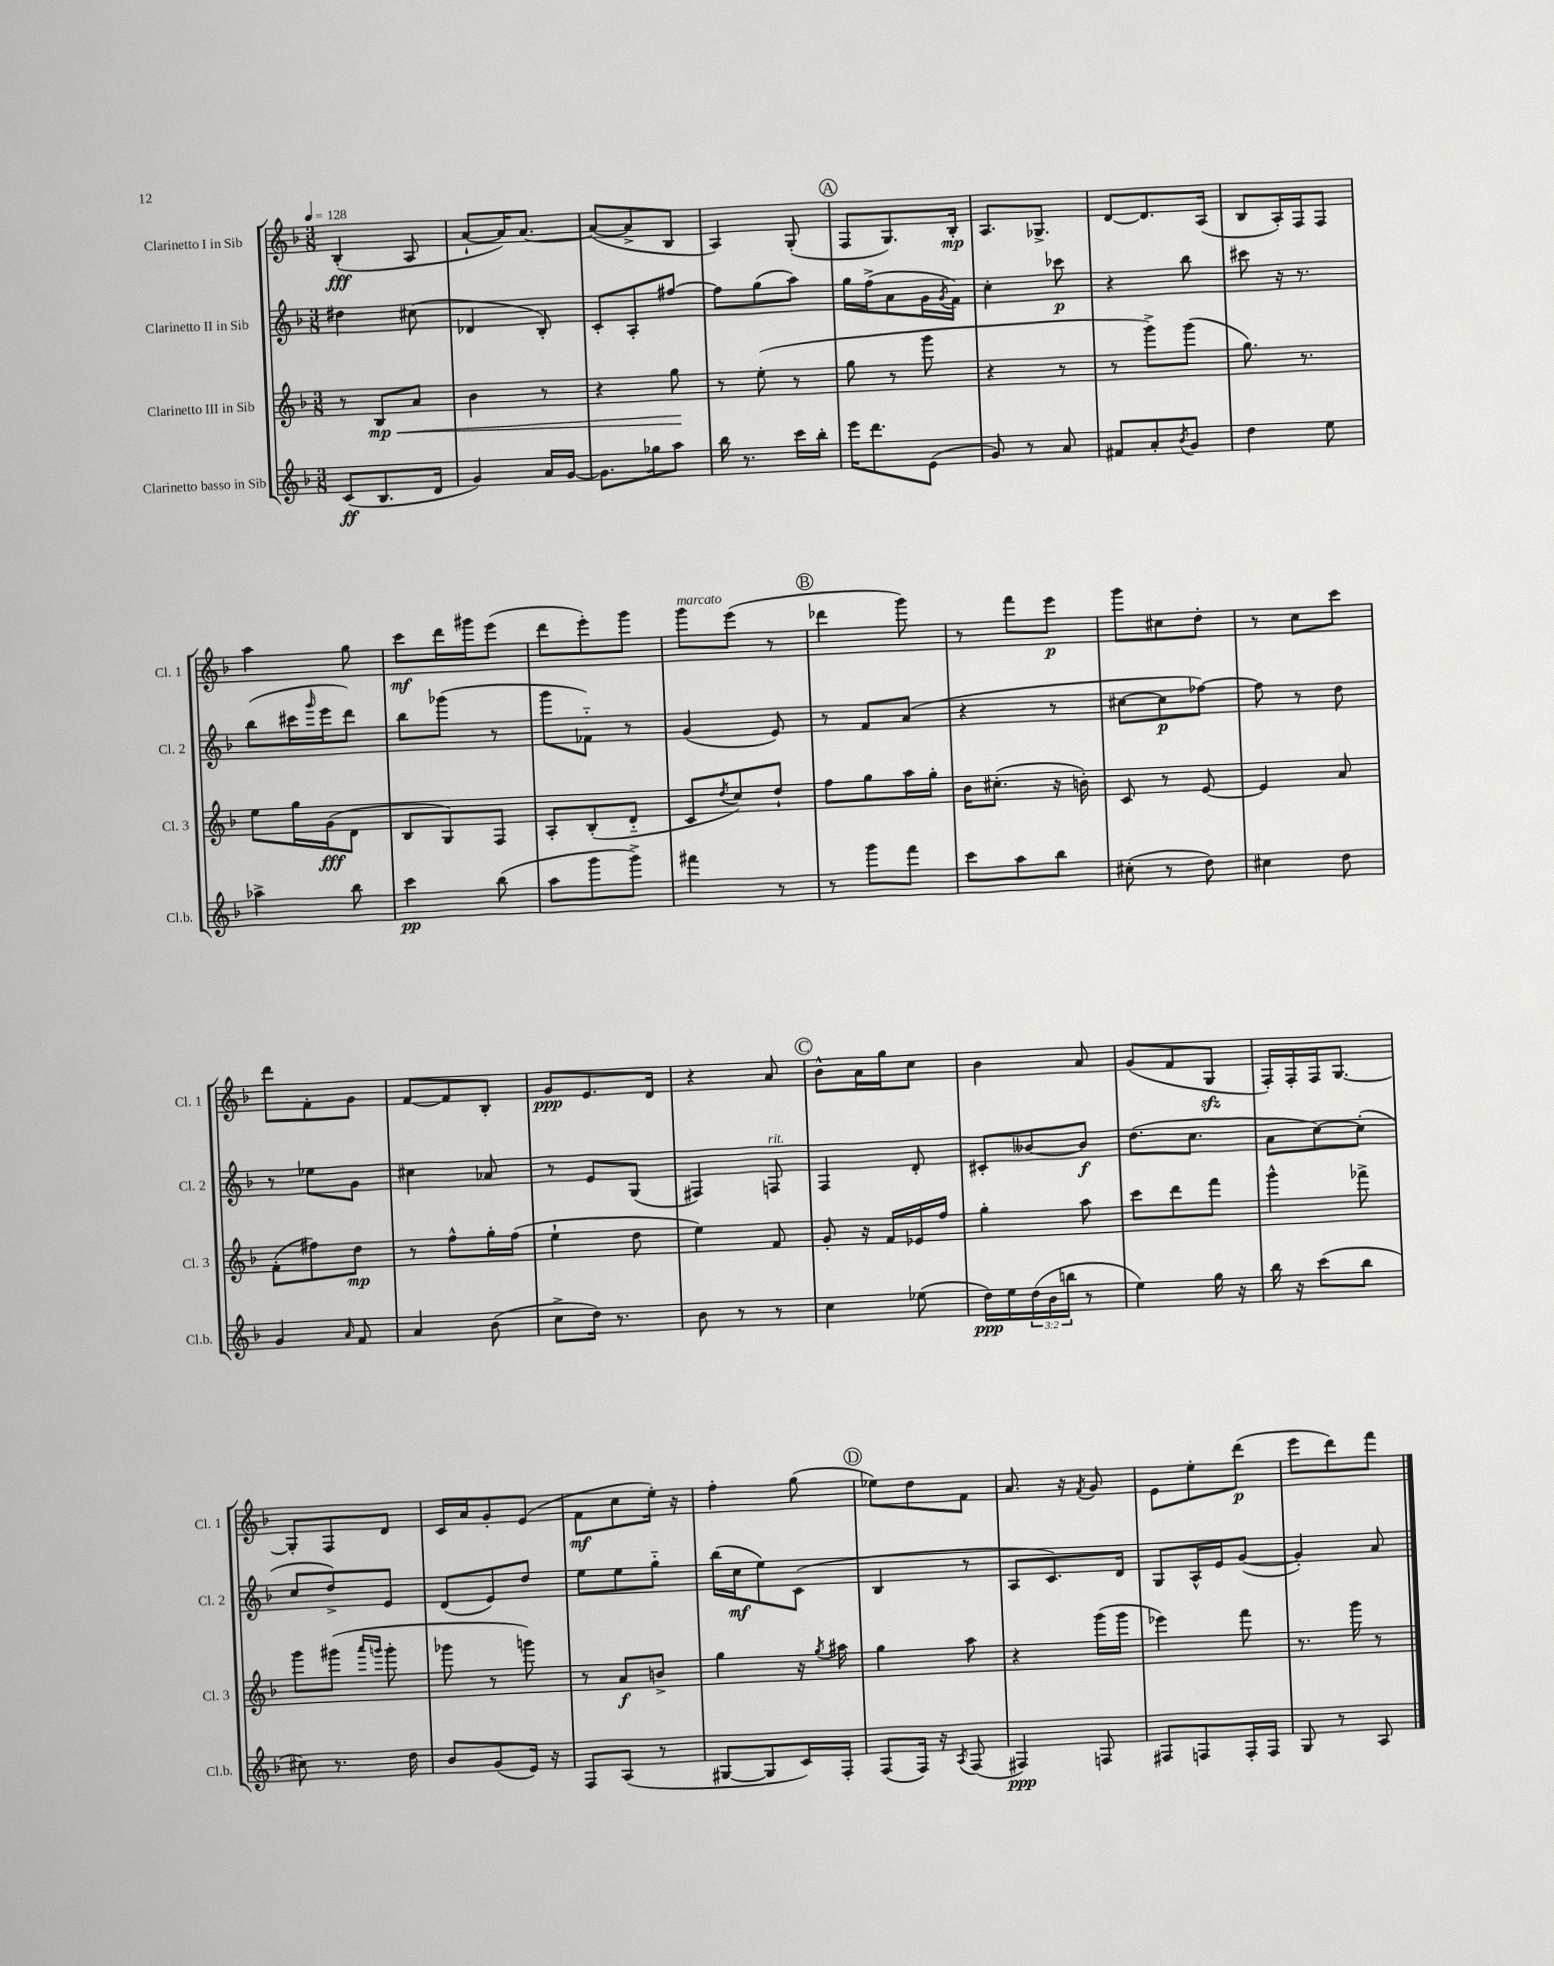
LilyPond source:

<<
\new StaffGroup <<
\new Staff = "s0" \with { instrumentName = "Clarinetto I in Sib" shortInstrumentName = "Cl. 1" } {
    \clef treble \key f \major \numericTimeSignature \time 3/8 \tempo 4 = 128
    bes4-.\fff( a8 |
    a'8~-! a'16) a'8.~ |
    a'8~( a'8-> bes8 |
    a4) g8-.( |
    \mark \markup { \circle "A" } f8 g8.) bes16-.\mp |
    a8. ges8.-> |
    d'8~ d'8. a16( |
    bes8 a16-.) f16 f8 |
    a''4 g''8 |
    c'''8\mf d'''16 gis'''16 e'''8( |
    d'''8 e'''8-.) g'''8 |
    g'''8^\markup { \italic "marcato" } e'''8( r8 |
    \mark \markup { \circle "B" } des'''4 g'''8) |
    r8 f'''8 e'''8\p |
    g'''8 cis''8 d''8-. |
    r8 c''8 c'''8 |
    d'''8 f'8-. g'8 |
    f'8~ f'8 bes8-. |
    g'8\ppp e'8. d'16 |
    r4 a'8 |
    \mark \markup { \circle "C" } bes'8-^ a'16 g''16 c''8 |
    bes'4 a'8 |
    g'8( f'8 g8\sfz |
    f16-.) f16-. f16 g8.~ |
    g8-. f8 d'8 |
    c'16 a'16 g'8-. e'8( |
    f'8\mf c''8 e''16-.) r16 |
    f''4-. g''8( |
    \mark \markup { \circle "D" } ees''8) d''8 f'8 |
    a'8. r16 \acciaccatura { f'8 } g'8 |
    e'8 e''8-. d'''8\p( |
    e'''8 d'''8) f'''8 \bar "|." |
}
\new Staff = "s1" \with { instrumentName = "Clarinetto II in Sib" shortInstrumentName = "Cl. 2" } {
    \clef treble \key f \major \numericTimeSignature \time 3/8
    dis''4 cis''8( |
    des'4 bes8-.) |
    c'8-. a8-. fis''8~ |
    fis''8 g''8( a''8) |
    \mark \markup { \circle "A" } g''16 f''16->( a'8 g'16 \acciaccatura { g'8 } f'16) |
    c''4-. ces'''8\p |
    r4 bes''8 |
    cis'''8 r16 r8. |
    bes''8( cis'''16 \grace { g'''16 } e'''16 d'''8) |
    bes''8 ges'''8( r8 |
    g'''8 fes'8-_) r8 |
    g'4( e'8) |
    \mark \markup { \circle "B" } r8 f'8 a'8( |
    r4 r8 |
    cis''8~ cis''8\p fes''8~) |
    fes''8 r8 d''8 |
    r8 ees''8 g'8 |
    cis''4 aes'8 |
    r8 e'8 g8( |
    fis4) f8^\markup { \italic "rit." } |
    \mark \markup { \circle "C" } f4 d'8-. |
    cis'8-. beses'8~ beses'8\f |
    d''8.( c''8. |
    a'8 c''8~) c''8-.( |
    c''8 d''8->) e'8 |
    d'8( e'8) d''8 |
    e''8 e''8 g''8-_ |
    bes''16( c''16\mf e''8) c'8( |
    \mark \markup { \circle "D" } bes4 r8 |
    a8 c'8.) d'16 |
    g8 a16-^ e'16 g'8~( |
    g'4-.) a'8 \bar "|." |
}
\new Staff = "s2" \with { instrumentName = "Clarinetto III in Sib" shortInstrumentName = "Cl. 3" } {
    \clef treble \key f \major \numericTimeSignature \time 3/8
    r8 bes8\mp\< a'8 |
    bes'4 r8 |
    r4 g''8\! |
    r8 e''8-.( r8 |
    \mark \markup { \circle "A" } g''8 r8 g'''8 |
    r4 r8 |
    r8 g'''8->) g'''8( |
    g''8.) r8. |
    e''8 g''16 g'16\fff( d'8 |
    bes8 g8) f8 |
    a8-. bes8-.( d'8-_ |
    c'8 \acciaccatura { d''8 } c''8) d''8-! |
    \mark \markup { \circle "B" } f''8 g''8 a''16 g''16-. |
    bes'16 cis''8.-.( r16 b'16-.) |
    c'8 r8 e'8~ |
    e'4 a'8 |
    f'8-.( fis''8) d''8\mp |
    r8 f''8-^ g''16-. f''16( |
    e''4-! d''8 |
    e''4) f'8 |
    \mark \markup { \circle "C" } g'8-. r16 f'16 ees'16 f''16 |
    g''4-. a''8 |
    c'''8 d'''8 f'''8 |
    g'''4-^ fes'''8-> |
    g'''8 gis'''8( \grace { a'''16 g'''16 } g'''8-. |
    ges'''8 r8 g'''8) |
    r8 a'8\f b'8-> |
    g''4 r16 \acciaccatura { g''8 } ais''16 |
    \mark \markup { \circle "D" } g''4 a''8 |
    r4 g'''16( g'''16 |
    ees'''4) f'''8 |
    r8. g'''16 r8 \bar "|." |
}
\new Staff = "s3" \with { instrumentName = "Clarinetto basso in Sib" shortInstrumentName = "Cl.b." } {
    \clef treble \key f \major \numericTimeSignature \time 3/8 \override Staff.TupletNumber.text = #tuplet-number::calc-fraction-text
    c'8\ff( bes8. d'16 |
    g'4) a'16 g'16~ |
    g'8. ges''16 a''8 |
    bes''16 r8. c'''16 bes''16-. |
    \mark \markup { \circle "A" } e'''16 d'''8. e'8( |
    g'8) r8 a'8 |
    fis'8 a'8-. \acciaccatura { bes'8 } g'8 |
    d''4 e''8 |
    aes''4-> bes''8 |
    c'''4\pp bes''8( |
    a''8 g'''8 g'''8->) |
    fis'''4 r8 |
    \mark \markup { \circle "B" } r8 g'''8 f'''8 |
    c'''8 a''8 bes''8 |
    cis''8-.( r8 d''8) |
    cis''4 d''8 |
    g'4 \grace { a'16 } f'8 |
    a'4 bes'8( |
    c''8-> d''16) r8. |
    bes'8 r8 r8 |
    \mark \markup { \circle "C" } c''4 ees''8( |
    d''16\ppp) e''16 \tuplet 3/2 { d''16( bes'16 b''16 } r8 |
    e''4) g''16 r16 |
    bes''16 r16 c'''8( bes''8 |
    cis''8) r8. d''16 |
    bes'8 g'8( e'16) r16 |
    f8 a8( r8 |
    gis8~ gis8 c'16) f16-. |
    \mark \markup { \circle "D" } f8( f16) r16 \acciaccatura { a8 } f8( |
    fis4\ppp) f8 |
    fis8 f8 f16-. f16 |
    g8 r8 a8 \bar "|." |
}
>>
>>
\layout { \context { \Score \remove "Bar_number_engraver" } }
